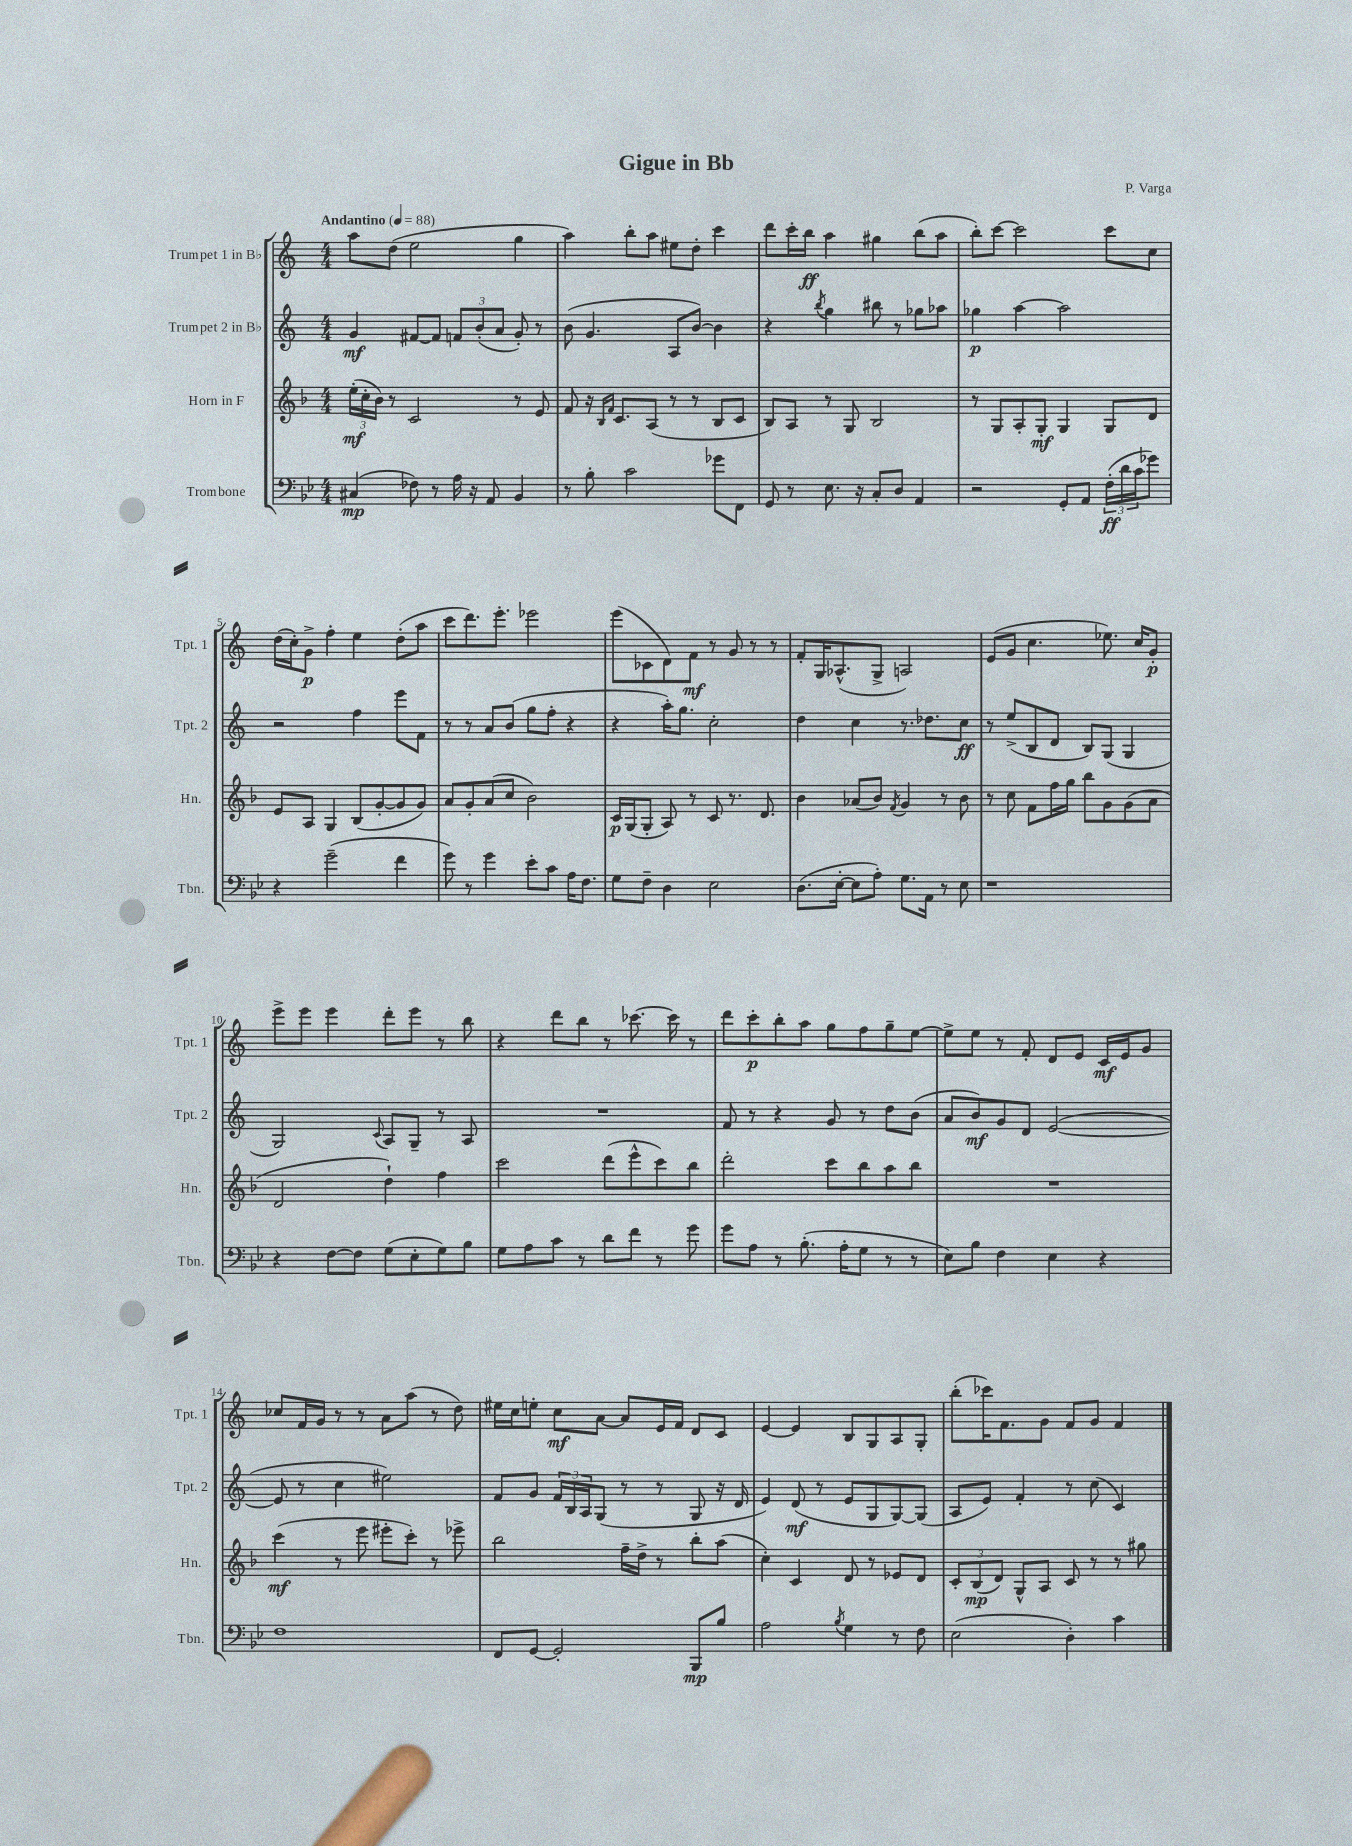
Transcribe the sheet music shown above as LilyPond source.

\header { title = "Gigue in Bb" composer = "P. Varga" }
<<
\new StaffGroup <<
\new Staff = "s0" \with { instrumentName = "Trumpet 1 in Bb" shortInstrumentName = "Tpt. 1" } {
    \clef treble \key c \major \numericTimeSignature \time 4/4 \tempo "Andantino" 4 = 88
    a''8 d''8( e''2 g''4 |
    a''4) b''8-. a''8 eis''8 d''8-. c'''4 |
    d'''8 c'''16-. b''16\ff a''4 gis''4 b''8( a''8 |
    b''8-.) c'''8~ c'''2 c'''8 c''8 |
    d''16( c''16-.) g'8->\p f''4-. e''4 d''8-.( a''8 |
    c'''8 d'''8.) e'''8.-. ees'''2 |
    e'''8( ces'8 d'8) f'8\mf r8 g'8 r8 r8 |
    f'8-. g16 aes8.-^( g8-> a2) |
    e'8( g'8 c''4. ees''8.) c''16 g'8-.\p |
    e'''8-> e'''8 e'''4 d'''8-. e'''8 r8 b''8 |
    r4 d'''8 b''8 r8 ces'''8.~ ces'''16 r8 |
    d'''8 c'''8-.\p b''8-. a''8 g''8 f''8 g''8-- e''8~ |
    e''8-> e''8 r8 f'8-. d'8 e'8 c'16\mf e'16 g'8 |
    ces''8 f'16 g'16 r8 r8 a'8 a''8( r8 d''8) |
    eis''16 c''16 e''8-. c''8\mf a'8~ a'8 e'16 f'16 d'8 c'8 |
    e'4~ e'4 b8 g8 a8 g8-. |
    b''8-.( ces'''16) f'8. g'8 f'8 g'8 f'4 \bar "|." |
}
\new Staff = "s1" \with { instrumentName = "Trumpet 2 in Bb" shortInstrumentName = "Tpt. 2" } {
    \clef treble \key c \major \numericTimeSignature \time 4/4
    g'4\mf fis'8~ fis'8 \tuplet 3/2 { f'8 b'8-.( a'8 } g'8-.) r8 |
    b'8( g'4. a8 b'8~) b'4 |
    r4 \acciaccatura { b''8 } g''4 bis''8 r8 ges''8 aes''8 |
    ges''4\p a''4~ a''2 |
    r2 f''4 e'''8 f'8 |
    r8 r8 a'8 b'8( g''8 f''8-. r4 |
    r4 a''16-.) g''8. c''2-. |
    d''4 c''4 r8. des''8. c''8\ff |
    r8 e''8->( b8 d'8 b8) g8( g4 |
    g2) \appoggiatura { c'8 } a8 g8-- r8 a8 |
    R1 |
    f'8 r8 r4 g'8 r8 d''8 b'8( |
    a'8 b'8\mf) g'8 d'8 e'2~( |
    e'8 r8 c''4 eis''2) |
    f'8 g'8 \tuplet 3/2 { f'16 b16 a16 } g8( r8 r8 g8 r16 d'16 |
    e'4) d'8\mf( r8 e'8 g8 g8~) g8( |
    a8 e'8) f'4-. r8 c''8( c'4) \bar "|." |
}
\new Staff = "s2" \with { instrumentName = "Horn in F" shortInstrumentName = "Hn." } {
    \clef treble \key f \major \numericTimeSignature \time 4/4
    \tuplet 3/2 { e''16-.\mf( c''16-. bes'16) } r8 c'2 r8 e'8 |
    f'8 r16 \grace { bes16 f'16 } c'8. a8( r8 r8 bes8 c'8 |
    bes8) a8 r8 g8 bes2 |
    r8 g8 a8-. g8-.\mf g4 g8 d'8 |
    e'8 a8 g4 bes8( g'8~-. g'8 g'8) |
    a'8 g'8-. a'8( c''8 bes'2) |
    c'16\p g16( g8-. a8) r8 c'8 r8. d'8. |
    bes'4 aes'8( bes'8) \acciaccatura { f'8 } g'4 r8 bes'8 |
    r8 c''8 f'8 f''16 g''16 bes''8 g'8 g'8( a'8 |
    d'2 d''4-!) f''4 |
    c'''2 d'''8( e'''8-^ c'''8) bes''8 |
    d'''2-. c'''8 bes''8 a''8 bes''8 |
    R1 |
    c'''4\mf( r8 e'''8 eis'''8-. c'''8-.) r8 ees'''8-> |
    bes''2 f''16-- d''16-> r8 bes''8-. a''8( |
    c''4-.) c'4 d'8 r8 ees'8 d'8 |
    \tuplet 3/2 { c'8-. bes8\mp( d'8) } g8-^ a8 c'8 r8 r8 gis''8 \bar "|." |
}
\new Staff = "s3" \with { instrumentName = "Trombone" shortInstrumentName = "Tbn." } {
    \clef bass \key bes \major \numericTimeSignature \time 4/4
    cis4\mp( fes8) r8 a16 r16 a,8 bes,4 |
    r8 bes8-. c'2 ges'8 f,8 |
    g,8 r8 ees8. r16 c8-. d8 a,4 |
    r2 g,8-. a,8 \tuplet 3/2 { f16-.\ff( d'16 c'16 } ges'8) |
    r4 g'2--( f'4 |
    g'8) r8 g'4 ees'8-. c'8 a16 f8. |
    g8 f8-- d4 ees2 |
    d8.( ees16~-. ees8 a8-.) g8. a,16 r8 ees8 |
    r1 |
    r4 f8~ f8 g8( ees8-. g8) bes8 |
    g8 a8 c'8 r8 d'8 f'8 r8 g'8 |
    g'8 a8 r8 bes8.-.( a16-. g8 r8 r8 |
    ees8) bes8 f4 ees4 r4 |
    f1 |
    f,8 g,8~ g,2-. bes,,8\mp bes8 |
    a2 \acciaccatura { bes8 } g4 r8 f8 |
    ees2( d4-.) c'4 \bar "|." |
}
>>
>>
